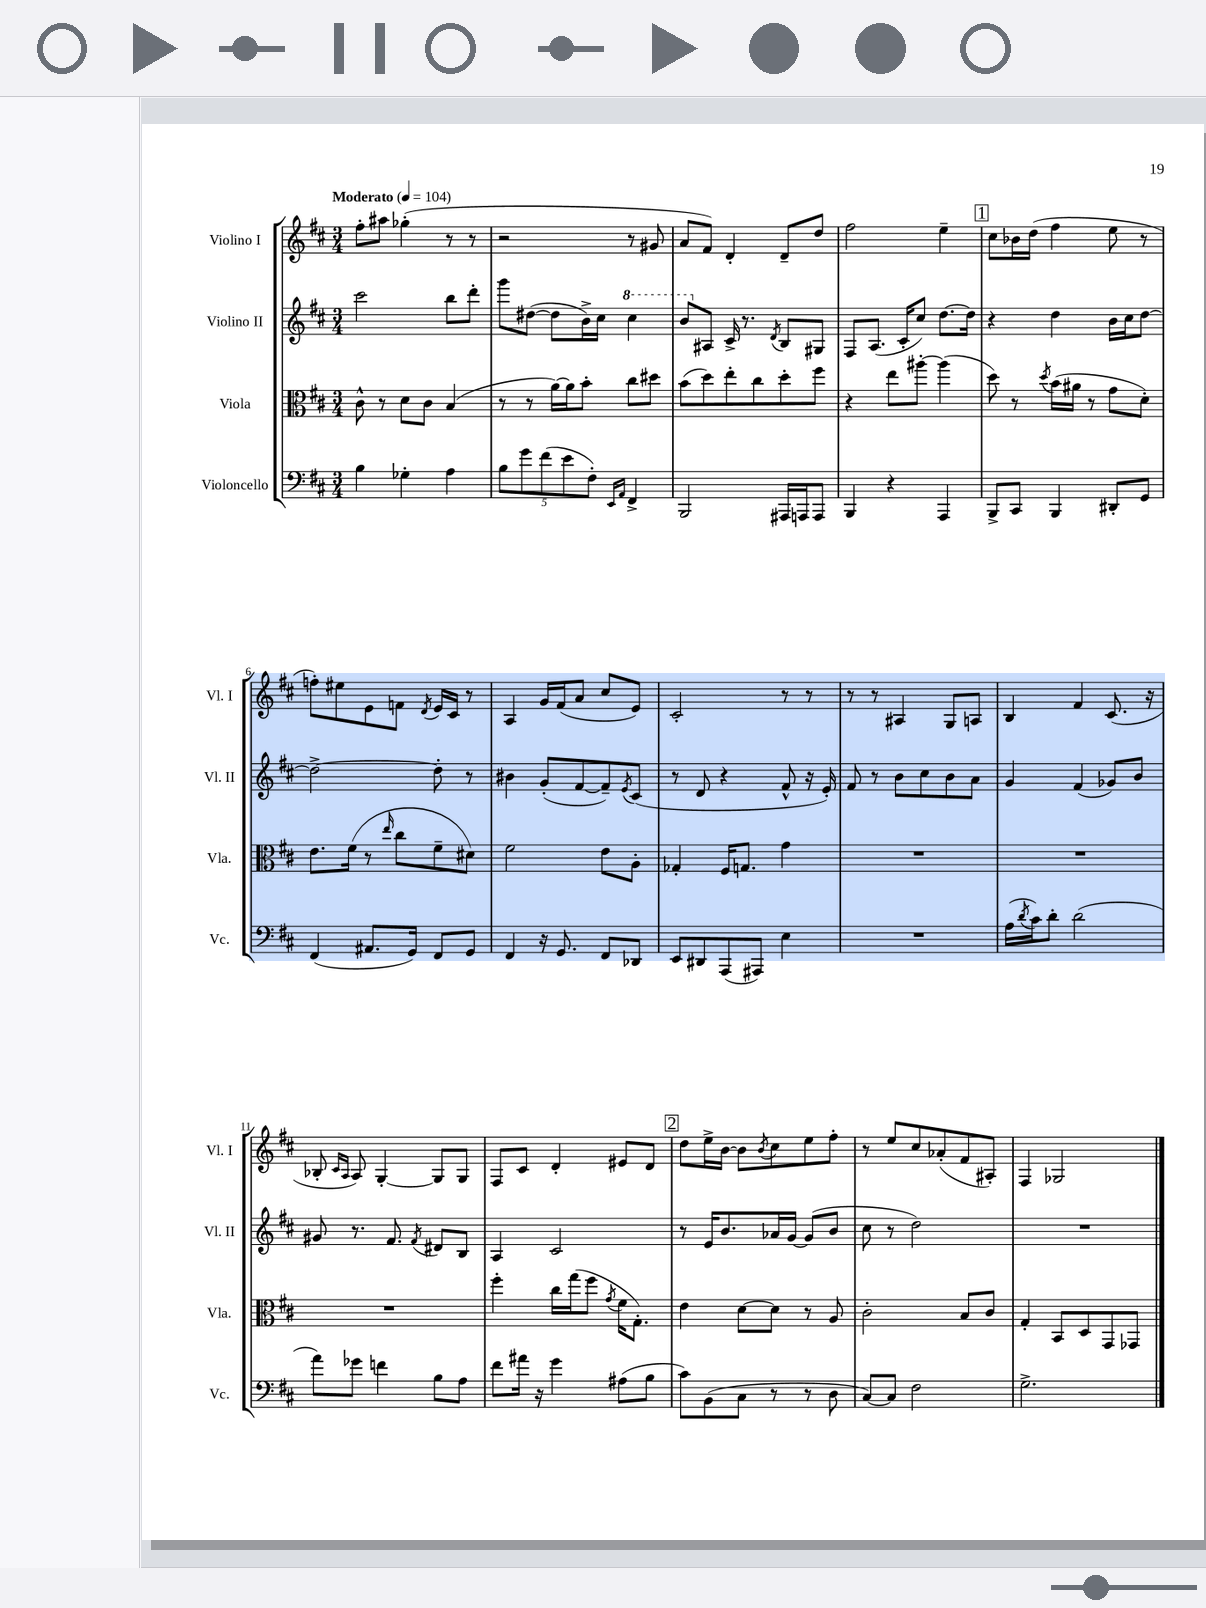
<<
\new StaffGroup <<
\new Staff = "s0" \with { instrumentName = "Violino I" shortInstrumentName = "Vl. I" } {
    \clef treble \key d \major \numericTimeSignature \time 3/4 \tempo "Moderato" 4 = 104
    fis''8-. ais''8 ges''4-.( r8 r8 |
    r2 r8 gis'8 |
    a'8 fis'8) d'4-. d'8-- d''8 |
    fis''2 e''4-- |
    \mark \markup { \box "1" } cis''8 bes'16 d''16( fis''4 e''8 r8 |
    f''8-.) eis''8 e'8 f'8 \acciaccatura { d'8 } e'16 cis'16 r8 |
    a4 g'16 fis'16( a'8 cis''8 e'8) |
    cis'2-. r8 r8 |
    r8 r8 ais4 g8 a8 |
    b4 fis'4 cis'8.( r16 |
    bes8-. \grace { cis'16 a16 } a8) g4~-. g8 g8 |
    fis8 cis'8 d'4-. eis'8 d'8 |
    \mark \markup { \box "2" } d''8 e''16-> b'16~ b'8 \acciaccatura { b'8 } cis''8 e''8 fis''8-. |
    r8 e''8 cis''8 aes'8-.( fis'8 ais8-.) |
    fis4 ges2 \bar "|." |
}
\new Staff = "s1" \with { instrumentName = "Violino II" shortInstrumentName = "Vl. II" } {
    \clef treble \key d \major \numericTimeSignature \time 3/4
    cis'''2 b''8 d'''8-. |
    g'''8 dis''8~( dis''8 b'16->) cis''16 \ottava #1 cis'''4 |
    b''8 \ottava #0 ais8 cis'16-> r8. \acciaccatura { d'8 } b8 gis8 |
    fis8 a8.( cis'16-. cis''8) d''8.~ d''16 |
    \mark \markup { \box "1" } r4 d''4 b'16 cis''16 d''8~ |
    d''2~-> d''8-. r8 |
    bis'4 g'8-.( fis'8~ fis'8--) \acciaccatura { e'8 } cis'8( |
    r8 d'8 r4 fis'8-^ r16 e'16-.) |
    fis'8 r8 b'8 cis''8 b'8 a'8 |
    g'4 fis'4( ges'8) b'8 |
    gis'8 r8. fis'8. \acciaccatura { fis'8 } dis'8 b8 |
    a4 cis'2 |
    \mark \markup { \box "2" } r8 e'16 b'8. aes'16 g'16~ g'8( b'8 |
    cis''8 r8 d''2) |
    R2. \bar "|." |
}
\new Staff = "s2" \with { instrumentName = "Viola" shortInstrumentName = "Vla." } {
    \clef alto \key d \major \numericTimeSignature \time 3/4
    cis'8-^ r8 d'8 cis'8 b4( |
    r8 r8 a'16~) a'16 b'8-. cis''8 dis''8 |
    b'8( d''8) e''8-. cis''8 d''8-. fis''8 |
    r4 e''8 ais''8~-. ais''4( |
    \mark \markup { \box "1" } d''8) r8 \acciaccatura { d''8 } b'16( ais'16 r8 g'8 d'8-.) |
    e'8. fis'16( r8 \grace { e''16 } cis''8 fis'8-- dis'8) |
    fis'2 e'8 a8-. |
    ges4-. fis16 g8. g'4 |
    R2. |
    R2. |
    R2. |
    fis''4-. cis''16 g''16( fis''8 \acciaccatura { g'8 } fis'16 g8.-.) |
    \mark \markup { \box "2" } e'4 d'8~ d'8 r8 a8 |
    cis'2-. b8 cis'8 |
    g4-. b,8 d8 g,8 ges,8 \bar "|." |
}
\new Staff = "s3" \with { instrumentName = "Violoncello" shortInstrumentName = "Vc." } {
    \clef bass \key d \major \numericTimeSignature \time 3/4
    b4 ges4-. a4 |
    \tuplet 5/4 { b8 g'8 fis'8( e'8 fis8-.) } \grace { e,16 a,16 } fis,4-> |
    b,,2 ais,,16 a,,16 a,,8 |
    b,,4 r4 a,,4 |
    \mark \markup { \box "1" } b,,8-> cis,8 b,,4 dis,8-. g,8 |
    fis,4( ais,8. g,16) fis,8 g,8 |
    fis,4 r16 g,8. fis,8 des,8 |
    e,8 dis,8 a,,8( ais,,8) e4 |
    R2. |
    a16( \acciaccatura { d'8 } cis'16) d'8-. d'2( |
    a'8) ges'8 f'4 b8 a8 |
    fis'8 ais'16 r16 g'4 ais8( b8 |
    \mark \markup { \box "2" } cis'8) b,8( cis8 r8 r8 d8 |
    cis8~) cis8 fis2 |
    g2.-> \bar "|." |
}
>>
>>
